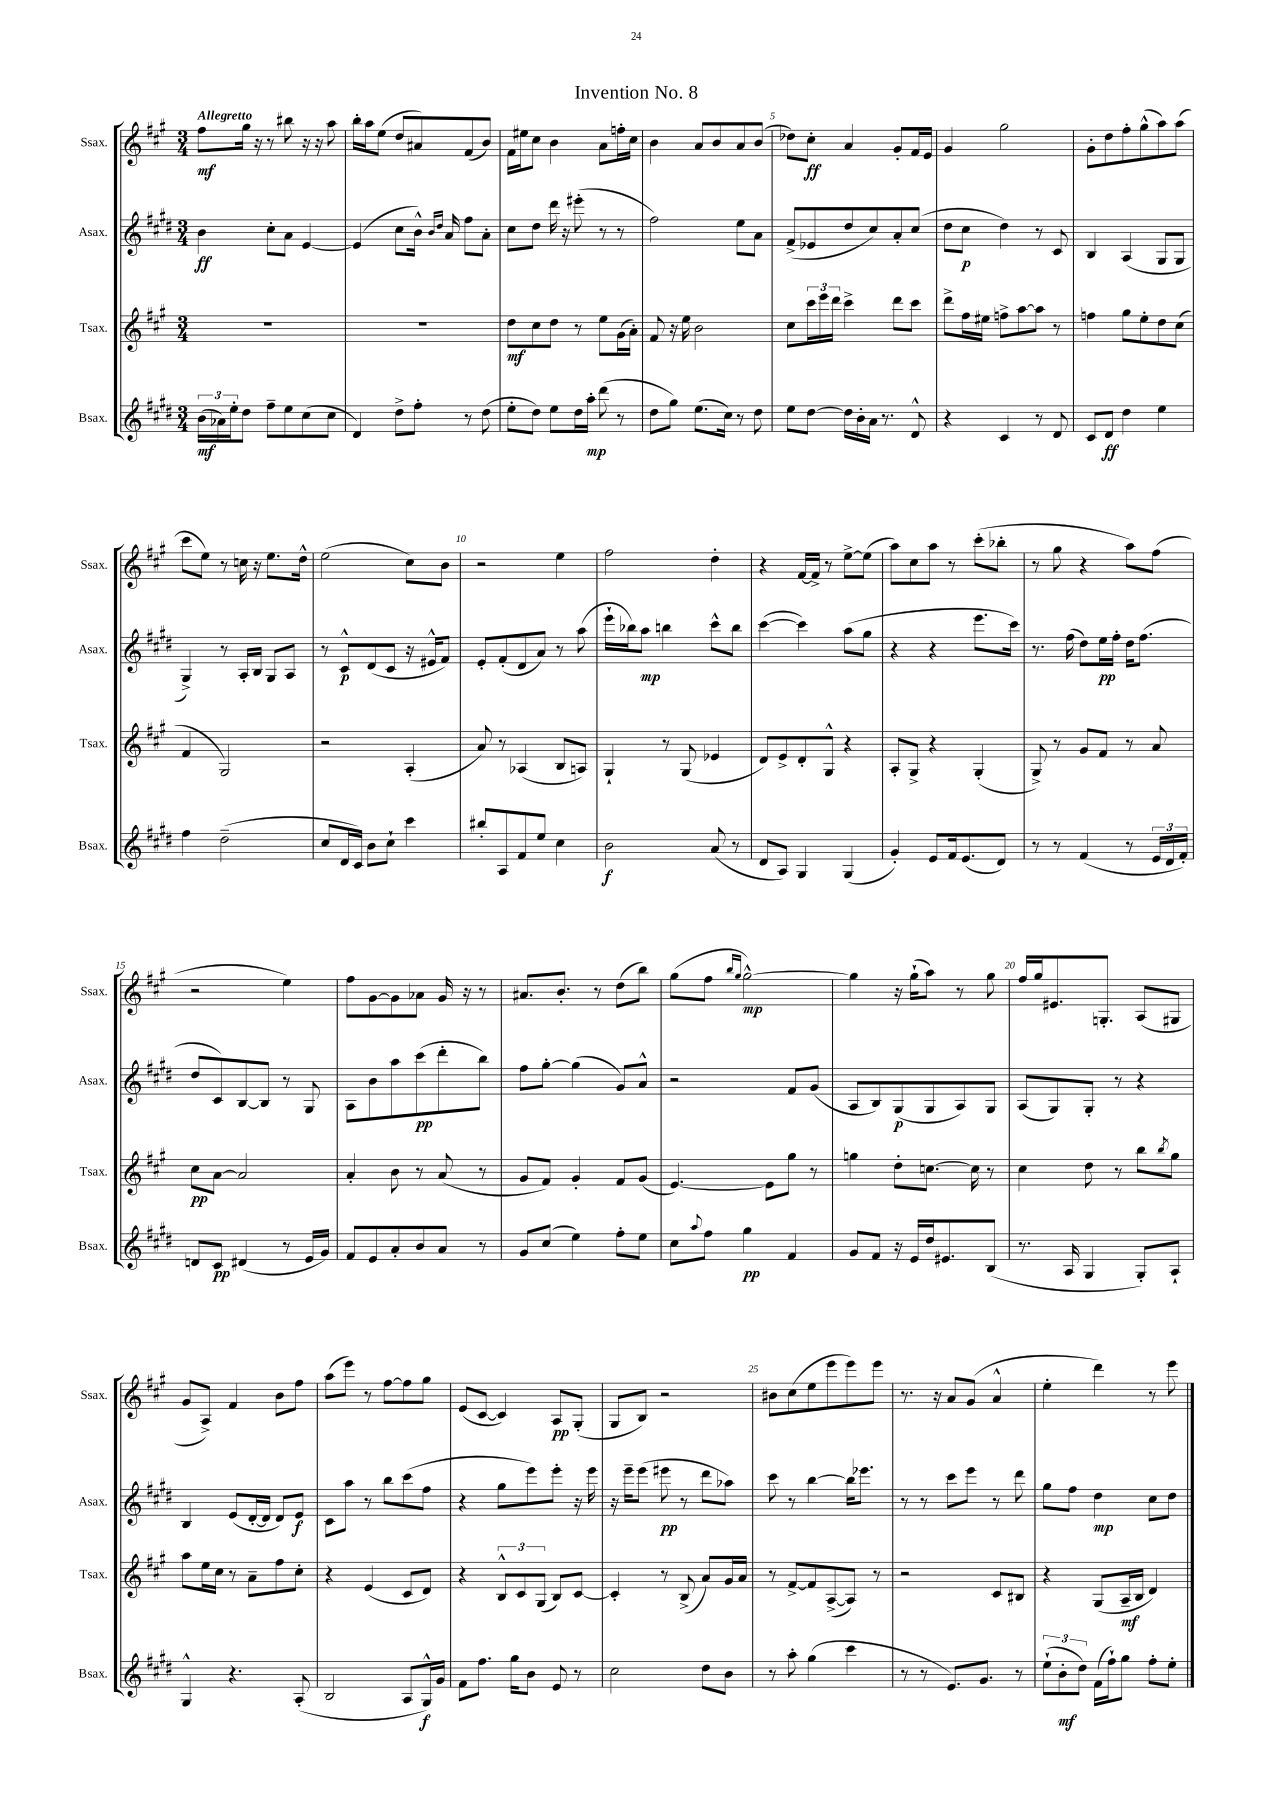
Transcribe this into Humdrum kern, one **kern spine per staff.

**kern	**dynam	**kern	**dynam	**kern	**dynam	**kern	**dynam
*part4	*part4	*part3	*part3	*part2	*part2	*part1	*part1
*staff4	*staff4	*staff3	*staff3	*staff2	*staff2	*staff1	*staff1
*I"Bsax.	*	*I"Tsax.	*	*I"Asax.	*	*I"Ssax.	*
*I'Bsax.	*	*I'Tsax.	*	*I'Asax.	*	*I'Ssax.	*
*clefG2	*	*clefG2	*	*clefG2	*	*clefG2	*
*k[f#c#g#d#]	*	*k[f#c#g#]	*	*k[f#c#g#d#]	*	*k[f#c#g#]	*
*M3/4	*	*M3/4	*	*M3/4	*	*M3/4	*
=1	=1	=1	=1	=1	=1	=1	=1
!	!	!	!	!	!	!LO:TX:a:B:t=Allegretto	!
(24b\LL	mf	2.r	.	4b\	ff	8ff#\L	mf
24a-X\)	.	.	.	.	.	.	.
24ee'\J	.	.	.	.	.	.	.
8dd#\J	.	.	.	.	.	16gg#\Jk	.
.	.	.	.	.	.	16r	.
8ff#~\L	.	.	.	8cc#'\L	.	8r	.
8ee\	.	.	.	8a\J	.	8bb#X\	.
(8cc#\	.	.	.	[4e/	.	16r	.
.	.	.	.	.	.	16r	.
8cc#\J	.	.	.	.	.	8aa\	.
=2	=2	=2	=2	=2	=2	=2	=2
4d#/)	.	2.r	.	(4e/]	.	16bb'\LL	.
.	.	.	.	.	.	16aa\J	.
.	.	.	.	.	.	(8ee\J	.
8dd#^\L	.	.	.	8cc#\L	.	8dd/L	.
8ff#'\J	.	.	.	16b^^\Jk)	.	8a#X/)	.
.	.	.	.	16qqb/LL	.	.	.
.	.	.	.	16qqdd#/JJ	.	.	.
.	.	.	.	16a/	.	.	.
8r	.	.	.	8ff#\L	.	(8f#/	.
(8dd#\	.	.	.	8a'\J	.	8b/J)	.
=3	=3	=3	=3	=3	=3	=3	=3
8ee'\L	.	8dd\L	mf	8cc#\L	.	16f#\LL	.
.	.	.	.	.	.	16ee#X\J	.
8dd#\J)	.	8cc#\	.	8dd#\J	.	8cc#\J	.
8ee\L	.	8dd\J	.	16ddd#\	.	4b\	.
.	.	.	.	16r	.	.	.
16dd#\L	.	8r	.	(8eee#X'\	.	.	.
16aa'\JJ	mp	.	.	.	.	.	.
(8ddd#\	.	8ee\L	.	8r	.	8a\L	.
8r	.	(16g#\L	.	8r	.	16ffn'\L	.
.	.	16a'\JJ)	.	.	.	16cc#\JJ	.
=4	=4	=4	=4	=4	=4	=4	=4
8dd#\L	.	8f#/	.	2ff#\)	.	4b\	.
8gg#\J)	.	16r	.	.	.	.	.
.	.	16ee\	.	.	.	.	.
(8.ee\L	.	2b\	.	.	.	8a/L	.
.	.	.	.	.	.	8b/	.
16cc#\Jk)	.	.	.	.	.	.	.
8r	.	.	.	8ee\L	.	8a/	.
8dd#\	.	.	.	8a\J	.	(8b/J	.
=5	=5	=5	=5	=5	=5	=5	=5
8ee\L	.	8cc#\L	.	(8f#^/L	.	8dd-X\L)	.
[8dd#\J	.	24ccc#\L	.	8e-X/	.	8cc#'\J	ff
.	.	24eee\	.	.	.	.	.
.	.	24ddd\JJ	.	.	.	.	.
16dd#\LL]	.	4ccc#^\	.	8dd#/	.	4a/	.
16b'\	.	.	.	.	.	.	.
16a\JJ	.	.	.	8cc#/)	.	.	.
8.r	.	.	.	.	.	.	.
.	.	8ddd\L	.	8a'/	.	8g#'/L	.
8d#^^/	.	8ccc#\J	.	(8cc#/J	.	16f#/L	.
.	.	.	.	.	.	16e/JJ	.
=6	=6	=6	=6	=6	=6	=6	=6
4r	.	8ddd^\L	.	8dd#\L	.	4g#/	.
.	.	16ff#\L	.	8cc#\J	p	.	.
.	.	16ee#X\JJ	.	.	.	.	.
4c#/	.	8ffn^\L	.	4dd#\)	.	2gg#\	.
.	.	[8aa\	.	.	.	.	.
8r	.	8aa\J]	.	8r	.	.	.
8d#/	.	8r	.	8c#/	.	.	.
=7	=7	=7	=7	=7	=7	=7	=7
8c#/L	.	4ffn\	.	4B/	.	8g#'\L	.
8d#/J	ff	.	.	.	.	8dd\	.
4dd#\	.	8gg#\L	.	(4A/	.	8ff#'\	.
.	.	8ee'\	.	.	.	(8gg#^^\	.
4ee\	.	8dd\	.	8G#/L	.	8aa\)	.
.	.	(8cc#\J	.	8G#/J	.	(8aa\J	.
!!LO:LB:g=z
=8	=8	=8	=8	=8	=8	=8	=8
4ff#\	.	4f#/	.	4G#^/)	.	8ccc#\L	.
.	.	.	.	.	.	8ee\J)	.
(2dd#~\	.	2G#/)	.	8r	.	8r	.
.	.	.	.	16A'/LL	.	16ccn\	.
.	.	.	.	16B/JJ	.	16r	.
.	.	.	.	8G#/L	.	8.ee\L	.
.	.	.	.	8A/J	.	.	.
.	.	.	.	.	.	16dd^^\Jk	.
=9	=9	=9	=9	=9	=9	=9	=9
8cc#/L	.	2r	.	8r	.	(2ee\	.
16d#/L	.	.	.	8c#^^/L	p	.	.
16c#/JJ)	.	.	.	.	.	.	.
8b\L	.	.	.	(8d#/	.	.	.
8cc#`\J	.	.	.	8c#/J	.	.	.
4ccc#\	.	(4A'/	.	16r	.	8cc#\L)	.
.	.	.	.	16e#X^^/KL	.	.	.
.	.	.	.	8f#/J)	.	8b\J	.
=10	=10	=10	=10	=10	=10	=10	=10
8bb#X'/L	.	8a/)	.	8e'/L	.	2r	.
8A/	.	8r	.	(8f#'/	.	.	.
8f#/	.	(4A-X/	.	8d#/	.	.	.
8ee/J	.	.	.	8a/J)	.	.	.
4cc#\	.	8B/L	.	8r	.	4ee\	.
.	.	8An/J)	.	(8aa\	.	.	.
=11	=11	=11	=11	=11	=11	=11	=11
2b\	f	4G#`/	.	16eee`\LL	.	2ff#\	.
.	.	.	.	16bb-X\J)	.	.	.
.	.	.	.	8aa\J	mp	.	.
.	.	8r	.	4bbn\	.	.	.
.	.	(8G#/	.	.	.	.	.
(8a/	.	4e-X/	.	8ccc#^^\L	.	4dd'\	.
8r	.	.	.	8bb\J	.	.	.
=12	=12	=12	=12	=12	=12	=12	=12
8d#/L	.	8d/L)	.	([4ccc#\	.	4r	.
8A/J)	.	8e^/	.	.	.	.	.
4G#/	.	8d'/	.	4ccc#\])	.	[16f#/LL	.
.	.	.	.	.	.	16f#^/JJ]	.
.	.	8G#^^/J	.	.	.	8r	.
(4G#/	.	4r	.	(8aa\L	.	[8ee^\L	.
.	.	.	.	8gg#\J	.	(8ee\J]	.
=13	=13	=13	=13	=13	=13	=13	=13
4g#'/)	.	8A'/L	.	4r	.	8aa\L)	.
.	.	8G#^/J	.	.	.	8cc#\	.
8e/L	.	4r	.	4r	.	8aa\J	.
16f#/k	.	.	.	.	.	8r	.
(8.e/	.	.	.	.	.	.	.
.	.	(4G#'/	.	8.eee\L	.	(8ccc#'\L	.
8d#/J)	.	.	.	.	.	8bb-X'\J	.
.	.	.	.	16ccc#\Jk)	.	.	.
=14	=14	=14	=14	=14	=14	=14	=14
8r	.	8G#^/)	.	8.r	.	8r	.
8r	.	8r	.	.	.	8gg#\	.
.	.	.	.	(16ff#\	.	.	.
(4f#/	.	8g#/L	.	8dd#\L)	.	4r	.
.	.	8f#/J	.	16ee\L	pp	.	.
.	.	.	.	16ff#'\JJ	.	.	.
8r	.	8r	.	16dd#\KL	.	8aa\L)	.
.	.	.	.	(8.ff#\J	.	.	.
24e/LL	.	8a/	.	.	.	(8ff#\J	.
24d#/	.	.	.	.	.	.	.
24f#'/JJ)	.	.	.	.	.	.	.
!!LO:LB:g=z
=15	=15	=15	=15	=15	=15	=15	=15
8dn/L	.	8cc#\L	pp	8dd#/L	.	2r	.
8c#/J	pp	[8a\J	.	8c#/)	.	.	.
(4d#X/	.	2a/]	.	[8B/	.	.	.
.	.	.	.	8B/J]	.	.	.
8r	.	.	.	8r	.	4ee\)	.
16e/LL	.	.	.	8G#/	.	.	.
16g#/JJ)	.	.	.	.	.	.	.
=16	=16	=16	=16	=16	=16	=16	=16
8f#/L	.	4a'/	.	8A\L	.	8ff#\L	.
8e/	.	.	.	8b\	.	[8g#\	.
8a'/	.	8b\	.	8aa\	.	8g#\]	.
8b/	.	8r	.	(8ccc#\	pp	8a-X\J	.
8a/J	.	(8a/	.	8ddd#'\	.	16g#/	.
.	.	.	.	.	.	16r	.
8r	.	8r	.	8bb\J)	.	8r	.
=17	=17	=17	=17	=17	=17	=17	=17
8g#/L	.	8g#/L	.	8ff#\L	.	8.a#X/L	.
(8cc#/J	.	8f#/J)	.	[8gg#'\J	.	.	.
.	.	.	.	.	.	8.b'/J	.
4ee\)	.	4g#'/	.	(4gg#\]	.	.	.
.	.	.	.	.	.	8r	.
8ff#'\L	.	8f#/L	.	8g#/L)	.	(8dd\L	.
8ee\J	.	(8g#/J	.	8a^^/J	.	8bb\J)	.
=18	=18	=18	=18	=18	=18	=18	=18
8cc#\L	.	[4.e/)	.	2r	.	(8gg#\L	.
8qqaa/	.	.	.	.	.	.	.
8ff#\J	.	.	.	.	.	8ff#\J	.
.	.	.	.	.	.	16qqbb/LL	.
.	.	.	.	.	.	16qqgg#/JJ	.
4gg#\	pp	.	.	.	.	[2gg#^^\)	mp
.	.	8e\L]	.	.	.	.	.
4f#/	.	8gg#\J	.	8f#/L	.	.	.
.	.	8r	.	(8g#/J	.	.	.
=19	=19	=19	=19	=19	=19	=19	=19
8g#/L	.	4ggn\	.	8A/L	.	4gg#\]	.
8f#/J	.	.	.	8B/)	.	.	.
16r	.	8dd'\L	.	(8G#/	p	16r	.
16e/LL	.	.	.	.	.	(16gg#`\KL	.
16dd#/J	.	[8.ccn\J	.	8G#/	.	8aa\J)	.
8.e#X/	.	.	.	.	.	.	.
.	.	.	.	8A/)	.	8r	.
.	.	16cc\]	.	.	.	.	.
(8B/J	.	8r	.	8G#/J	.	8gg#\	.
=20	=20	=20	=20	=20	=20	=20	=20
8.r	.	4cc#\	.	(8A/L	.	16ff#/LL	.
.	.	.	.	.	.	16gg#/J	.
.	.	.	.	8G#/)	.	8.e#X/	.
16A/	.	.	.	.	.	.	.
4G#/	.	8dd\	.	8G#'/J	.	.	.
.	.	.	.	.	.	8.Gn'/J	.
.	.	8r	.	8r	.	.	.
8G#'/L)	.	8bb\L	.	4r	.	(8A/L	.
.	.	8qbb/	.	.	.	.	.
8A`/J	.	8gg#\J	.	.	.	8G#X/J	.
!!LO:LB:g=z
=21	=21	=21	=21	=21	=21	=21	=21
4G#^^/	.	8aa\L	.	4B/	.	8g#/L	.
.	.	16ee\L	.	.	.	8A^/J)	.
.	.	16cc#\JJ	.	.	.	.	.
4.r	.	8r	.	(8e/L	.	4f#/	.
.	.	8a~\L	.	[16d#'/L	.	.	.
.	.	.	.	16d#/JJ]	.	.	.
.	.	8ff#\	.	8d#/L)	.	8b\L	.
(8A'/	.	8cc#'\J	.	8e/J	f	8ff#\J	.
=22	=22	=22	=22	=22	=22	=22	=22
2B/	.	4r	.	8c#\L	.	(8aa\L	.
.	.	.	.	8aa\J	.	8eee\J)	.
.	.	(4e/	.	8r	.	8r	.
.	.	.	.	8bb\L	.	[8ff#\L	.
8A/L	.	8c#/L	.	(8ccc#\	.	8ff#\]	.
16G#^^/L)	f	8d/J)	.	8ff#\J	.	8gg#\J	.
16g#/JJ	.	.	.	.	.	.	.
=23	=23	=23	=23	=23	=23	=23	=23
8f#\L	.	4r	.	4r	.	(8e/L	.
8.ff#\J	.	.	.	.	.	[8c#/J	.
.	.	12B^^/L	.	8gg#\L	.	4c#/])	.
16gg#\KL	.	.	.	.	.	.	.
.	.	12c#/	.	.	.	.	.
8b\J	.	.	.	8eee\)	.	.	.
.	.	(12G#/J	.	.	.	.	.
8e/	.	8B/L)	.	8eee'\J	.	8A/L	pp
8r	.	[8c#/J	.	16r	.	(8G#'/J	.
.	.	.	.	16eee\	.	.	.
=24	=24	=24	=24	=24	=24	=24	=24
2cc#\	.	4c#'/]	.	16r	.	8G#/L	.
.	.	.	.	16eee~\KL	.	.	.
.	.	.	.	(8eee\J	.	8B/J)	.
.	.	8r	.	8eee#X\	pp	2r	.
.	.	(8B^/	.	8r	.	.	.
8dd#\L	.	8a/L)	.	8ddd#\L	.	.	.
8b\J	.	16g#/L	.	8aa-X\J)	.	.	.
.	.	16a/JJ	.	.	.	.	.
=25	=25	=25	=25	=25	=25	=25	=25
8r	.	8r	.	8ccc#\	.	8b#X\L	.
8aa'\	.	[8f#^/L	.	8r	.	(8cc#\	.
(4gg#\	.	8f#/]	.	[4bb\	.	8ee\	.
.	.	([8A^/	.	.	.	8eee\	.
4ccc#\	.	8A/J])	.	16bb\KL]	.	8eee\)	.
.	.	.	.	8.eee-X\J	.	.	.
.	.	8r	.	.	.	8eee\J	.
=26	=26	=26	=26	=26	=26	=26	=26
8r	.	2r	.	8r	.	8.r	.
8r	.	.	.	8r	.	.	.
.	.	.	.	.	.	16r	.
8.e/L)	.	.	.	8ccc#\L	.	8a/L	.
.	.	.	.	8eee\J	.	(8g#/J	.
8.g#/J	.	.	.	.	.	.	.
.	.	8c#/L	.	8r	.	4a^^/	.
8r	.	8B#X/J	.	8ddd#\	.	.	.
=27	=27	=27	=27	=27	=27	=27	=27
(12ee`\L	.	4r	.	8gg#\L	.	4ee'\	.
12b'\	mf	.	.	.	.	.	.
.	.	.	.	8ff#\J	.	.	.
12dd#\J)	.	.	.	.	.	.	.
(16f#\LL	.	(8G#/L	.	4dd#\	mp	4ddd\)	.
16ff#`\J)	.	.	.	.	.	.	.
8gg#\J	.	16A~/L	mf	.	.	.	.
.	.	16B/JJ	.	.	.	.	.
8ff#'\L	.	4d/)	.	8cc#\L	.	8r	.
8ee'\J	.	.	.	8dd#\J	.	8eee\	.
==	==	==	==	==	==	==	==
*-	*-	*-	*-	*-	*-	*-	*-
